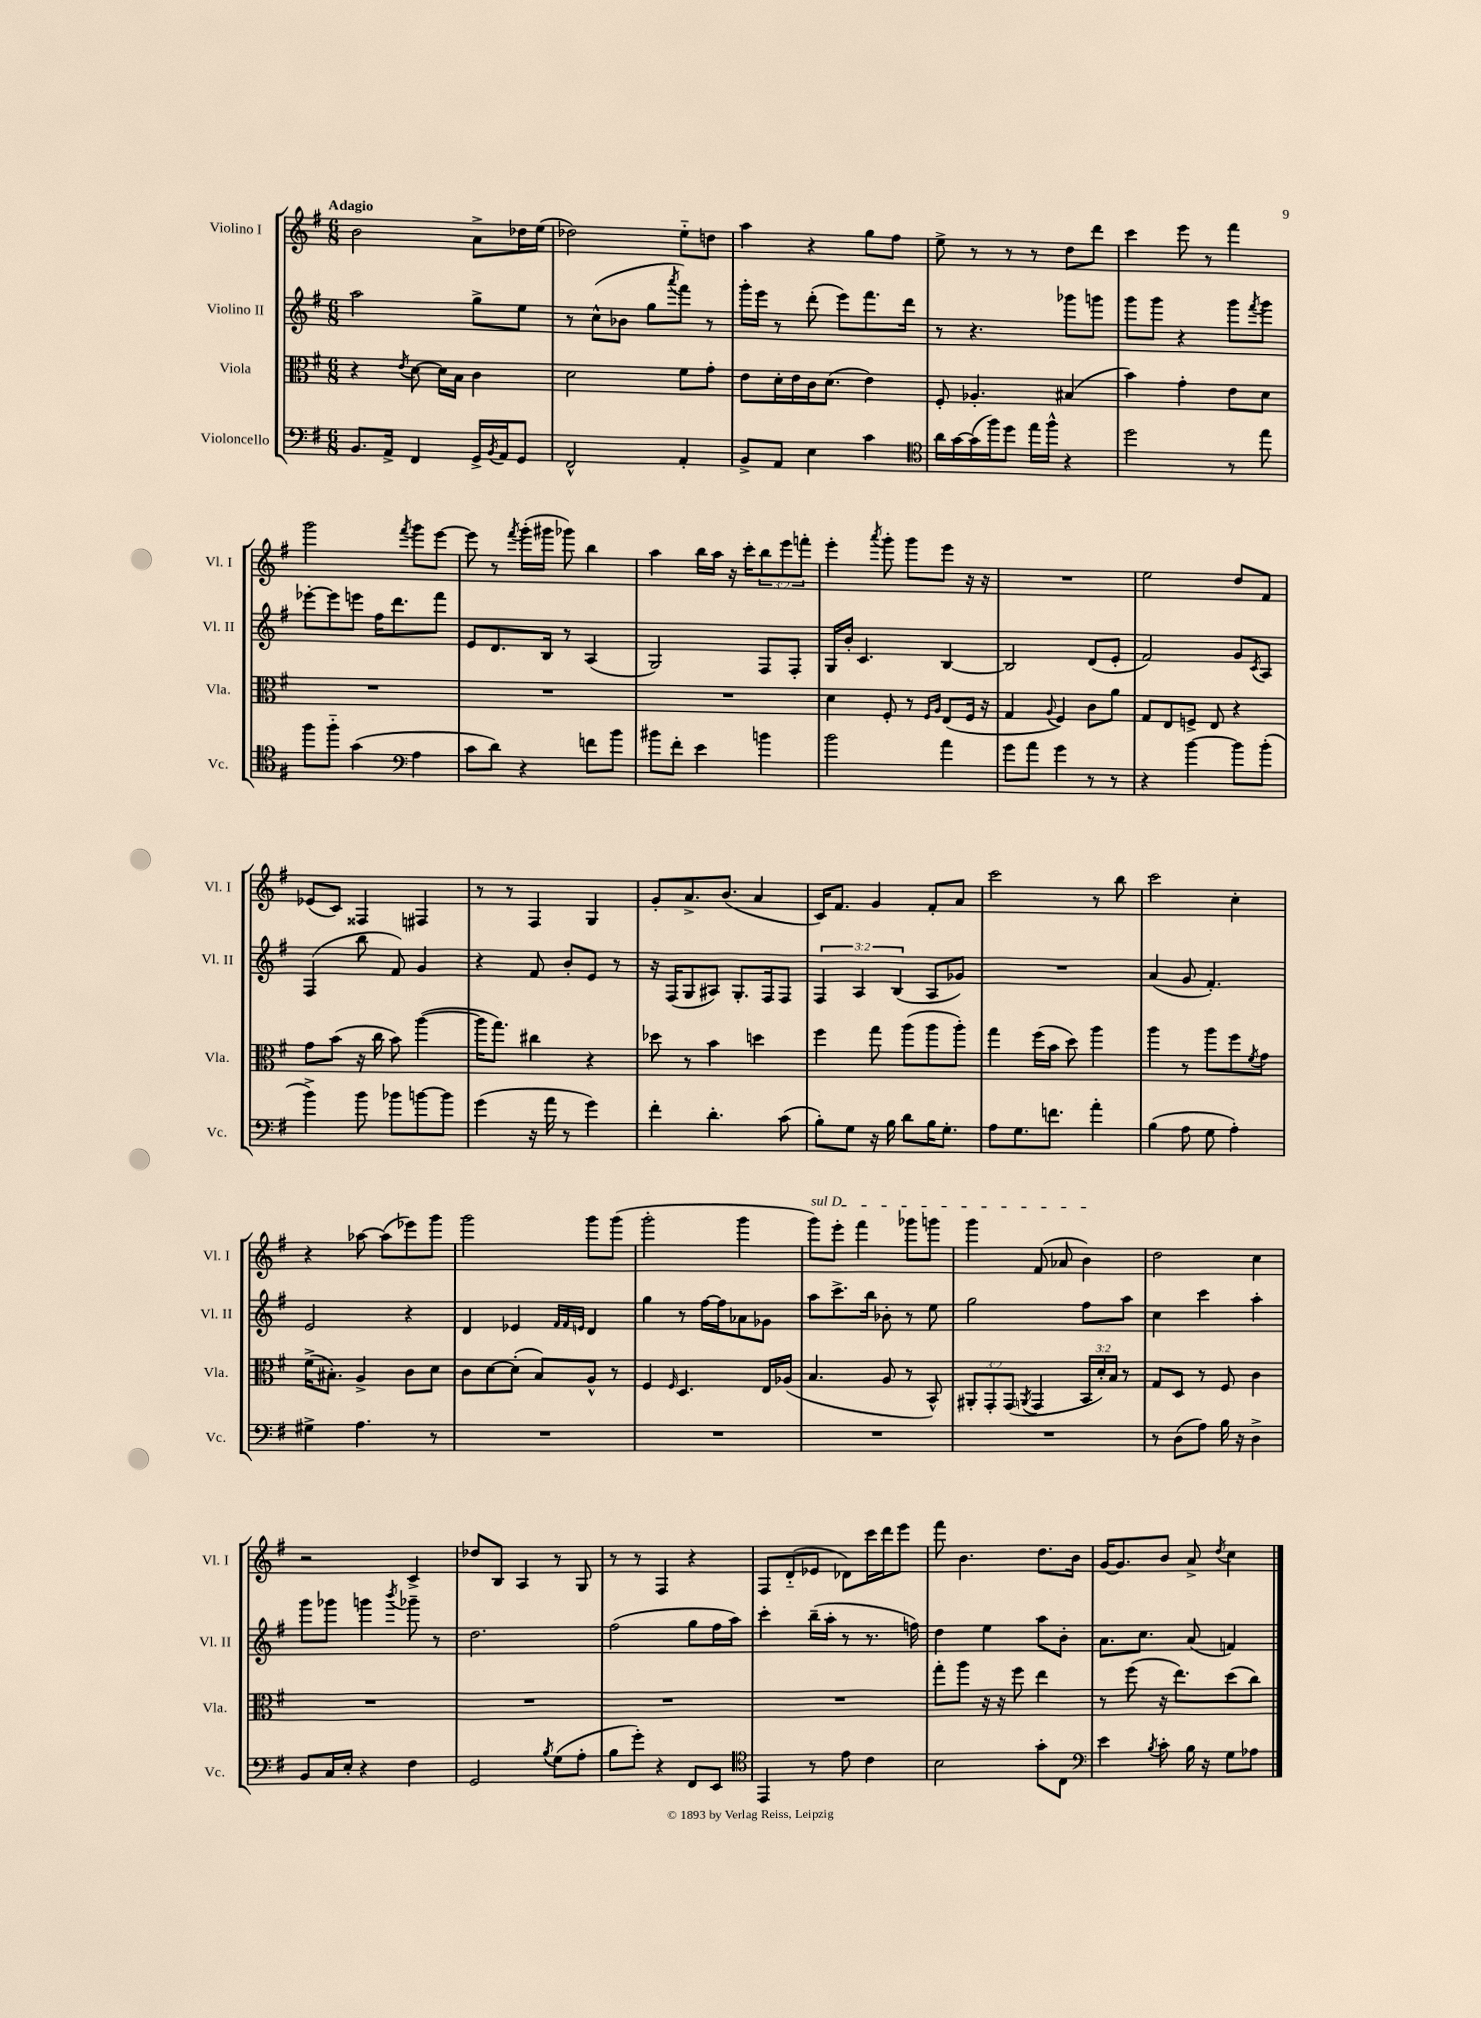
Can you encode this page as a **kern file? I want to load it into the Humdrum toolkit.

**kern	**kern	**kern	**kern
*staff4	*staff3	*staff2	*staff1
*clefF4	*clefC3	*clefG2	*clefG2
*k[f#]	*k[f#]	*k[f#]	*k[f#]
*M6/8	*M6/8	*M6/8	*M6/8
8.BB	4r	2aa	2b
16AA^	.	.	.
.	8qe	.	.
4FF#	[8d	.	.
.	16d]	.	.
.	16B	.	.
16GG^	4c	8gg^	8a^
8qBB	.	.	.
16AA	.	.	.
8GG	.	8ee	16dd-
.	.	.	(16ee
=	=	=	=
2FF#^^	2d	8r	2dd-)
.	.	(8cc^^	.
.	.	8b-	.
.	.	8gg	.
.	.	8qaaa	.
4AA'	8f#	8fff#)	8ee'~
.	8g'	8r	8dd
=	=	=	=
8BB^	8e	16ggg'	4aa
.	.	16eee	.
8AA	16d'	8r	.
.	16e	.	.
4E	16c	(8ddd'	4r
.	(8.d	.	.
.	.	8eee)	.
4c	4e)	8.fff#	8gg
.	.	.	8ff#
.	.	16ddd	.
=	=	=	=
*clefC4	*	*	*
16a	8F#'	8r	8ee^
[16g	.	.	.
(16g]	4.A-'	4.r	8r
16ff#)	.	.	.
8dd	.	.	8r
16ee	.	.	8r
16ff#^^	.	.	.
4r	(4B#	8ggg-	8dd
.	.	8ggg	8ddd
=	=	=	=
2dd	4b)	8ggg	4ccc
.	.	8ggg	.
.	4g'	4r	8eee
.	.	.	8r
8r	8e	8ggg	4fff#
.	.	8qfff#	.
8ee	8d	8ggg	.
=	=	=	=
8ff#	2.r	[8eee-'	2ggg
8ff#'~	.	8eee-]	.
(4g	.	8eee	.
.	.	16ff#	.
.	.	8.ddd	.
*clefF4	*	*	*
.	.	.	8qfff#
4A	.	.	8ggg
.	.	8fff#	[8eee
=	=	=	=
8c	2.r	8e	8eee]
8d)	.	8.d	8r
.	.	.	8qfff#
4r	.	.	(16ggg'
.	.	16B	16ggg#
.	.	8r	8ggg-)
8f	.	(4A	4bb
8b	.	.	.
=	=	=	=
8b#	2.r	2G)	4aa
8f#'	.	.	.
4e	.	.	16bb
.	.	.	16aa
.	.	.	16r
.	.	.	16ccc'
4b	.	8F#	12bb
.	.	.	12eee
.	.	8F#'	.
.	.	.	12fff'
=	=	=	=
2b	4d	16G	4eee'
.	.	16b'	.
.	.	4.c	.
.	.	.	8qaaa
.	8F#'	.	8ggg'
.	8r	.	8ggg
.	16qqF#	.	.
.	16qqA	.	.
4a	(8E	[4B	8eee
.	16F#	.	16r
.	16r	.	16r
=	=	=	=
8g	4G	2B]	2.r
8a	.	.	.
.	8qqA	.	.
4g	4F#)	.	.
8r	8c	(8d	.
8r	8a	8e'	.
=	=	=	=
4r	8G	2f#)	2ee
.	8E	.	.
[4b	8F^	.	.
.	8E	.	.
8b]	4r	8g	8dd
.	.	8qc	.
(8b'	.	8A	8f#
=	=	=	=
4b^)	8g	(4F#	(8e-
.	(8b	.	8c)
8b	16r	8bb	4F##
.	16cc	.	.
8b-	8b)	8f#)	.
[8b	([4aa	4g	4F#
8b]	.	.	.
=	=	=	=
(4g	16aa]	4r	8r
.	8.gg)	.	.
.	.	.	8r
16r	4cc#	8f#	4F#
16a	.	.	.
8r	.	8b'	.
4g)	4r	8e	4G
.	.	8r	.
=	=	=	=
4f#'	8dd-	16r	8g'
.	.	(16F#	.
.	8r	8G	8.a^
4.d'	4b	8A#)	.
.	.	.	(8.b
.	.	8.G'	.
.	4dd	.	4a
.	.	16F#	.
(8c	.	8F#	.
=	=	=	=
8B')	4ff#	6F#	16c)
.	.	.	8.f#
8G	.	.	.
.	.	6A	.
16r	8gg	.	4g
16B	.	.	.
.	.	(6B	.
8d	(8aa	.	.
16B	8aa	8A	8f#'
8.G'	.	.	.
.	8aa')	8g-)	8a
=	=	=	=
8A	4gg	2.r	2ccc
8.G	.	.	.
.	(16ff#	.	.
8.f	16b	.	.
.	8dd)	.	.
4a'	4aa	.	8r
.	.	.	8bb
=	=	=	=
(4B	4aa	(4a	2ccc
8A	8r	8g	.
8G	8aa	4.f#')	.
4A')	8ff#	.	4cc'
.	8qf#	.	.
.	8g	.	.
=	=	=	=
4G#^	(16f#^	2e	4r
.	8.B#')	.	.
4.A	4A^	.	[8aa-
.	.	.	(8aa-]
.	8c	4r	8eee-)
8r	8d	.	8ggg
=	=	=	=
2.r	8c	4d	2ggg
.	[8d	.	.
.	(8d']	4e-	.
.	8B)	.	.
.	.	32qqf#	.
.	.	32qqf#	.
.	.	32qqe	.
.	8A^^	4d	8ggg
.	8r	.	(8ggg
=	=	=	=
2.r	4F#	4gg	2ggg'
.	16qqF#	.	.
.	4.D	8r	.
.	.	[16ff#	.
.	.	16ff#]	.
.	.	8a-	4ggg
.	16E	8g-	.
.	(16A-	.	.
=	=	=	=
2.r	4.B	8aa	8ggg)
.	.	8.ccc^	8eee'
.	.	.	4fff#
.	.	16bb	.
.	8A	8b-'	.
.	8r	8r	8ggg-
.	8BB^^)	8ee	8ggg
=	=	=	=
2.r	12AA#'	2gg	4ggg
.	12GG'	.	.
.	(12GG	.	.
.	8qAA	.	.
.	4GG	.	(8f#
.	.	.	8a-
.	24BB	8ff#	4b)
.	24d')	.	.
.	24B	.	.
.	8r	8aa	.
=	=	=	=
8r	8G	4cc	2dd
(8D	8D	.	.
8A)	8r	4ccc	.
16B	8F#	.	.
16r	.	.	.
4D^	4c	4aa'	4cc
=	=	=	=
8BB	2.r	8ggg	2r
16C	.	8ggg-	.
16E'	.	.	.
4r	.	4ggg	.
.	.	8qbbb	.
4F#	.	8ggg-~	4c^
.	.	8r	.
=	=	=	=
2GG	2.r	2.dd	8dd-
.	.	.	8B
.	.	.	4A
8qB	.	.	.
(8G	.	.	8r
8A'	.	.	8G
=	=	=	=
8B	2.r	(2ff#	8r
8g')	.	.	8r
4r	.	.	4F#
8FF#	.	8gg	4r
8EE	.	16ff#	.
.	.	16aa)	.
=	=	=	=
*clefC4	*	*	*
4EE	2.r	4ccc'	8F#
.	.	.	(8d'~
8r	.	(16bb~	8e-
.	.	16aa'	.
8e	.	8r	8d-)
4c	.	8.r	16ccc
.	.	.	16ddd
.	.	.	8eee
.	.	16ff)	.
=	=	=	=
2B	8gg'	4dd	8fff#
.	8aa	.	4.b
.	16r	4ee	.
.	16r	.	.
.	8ff#	.	.
8g'	4ee	8aa	8.dd
8C	.	8b'	.
.	.	.	16b
=	=	=	=
*clefF4	*	*	*
4e	8r	8.a	[16g
.	.	.	8.g]
.	(8ff#	.	.
.	.	8.cc	.
8qB	.	.	.
8c'	16r	.	8b
.	8.ee)	.	.
16B	.	(8a	8a^
16r	.	.	.
.	.	.	8qdd
8G	(8dd	4f)	4cc
8A-	8cc)	.	.
==	==	==	==
*-	*-	*-	*-
